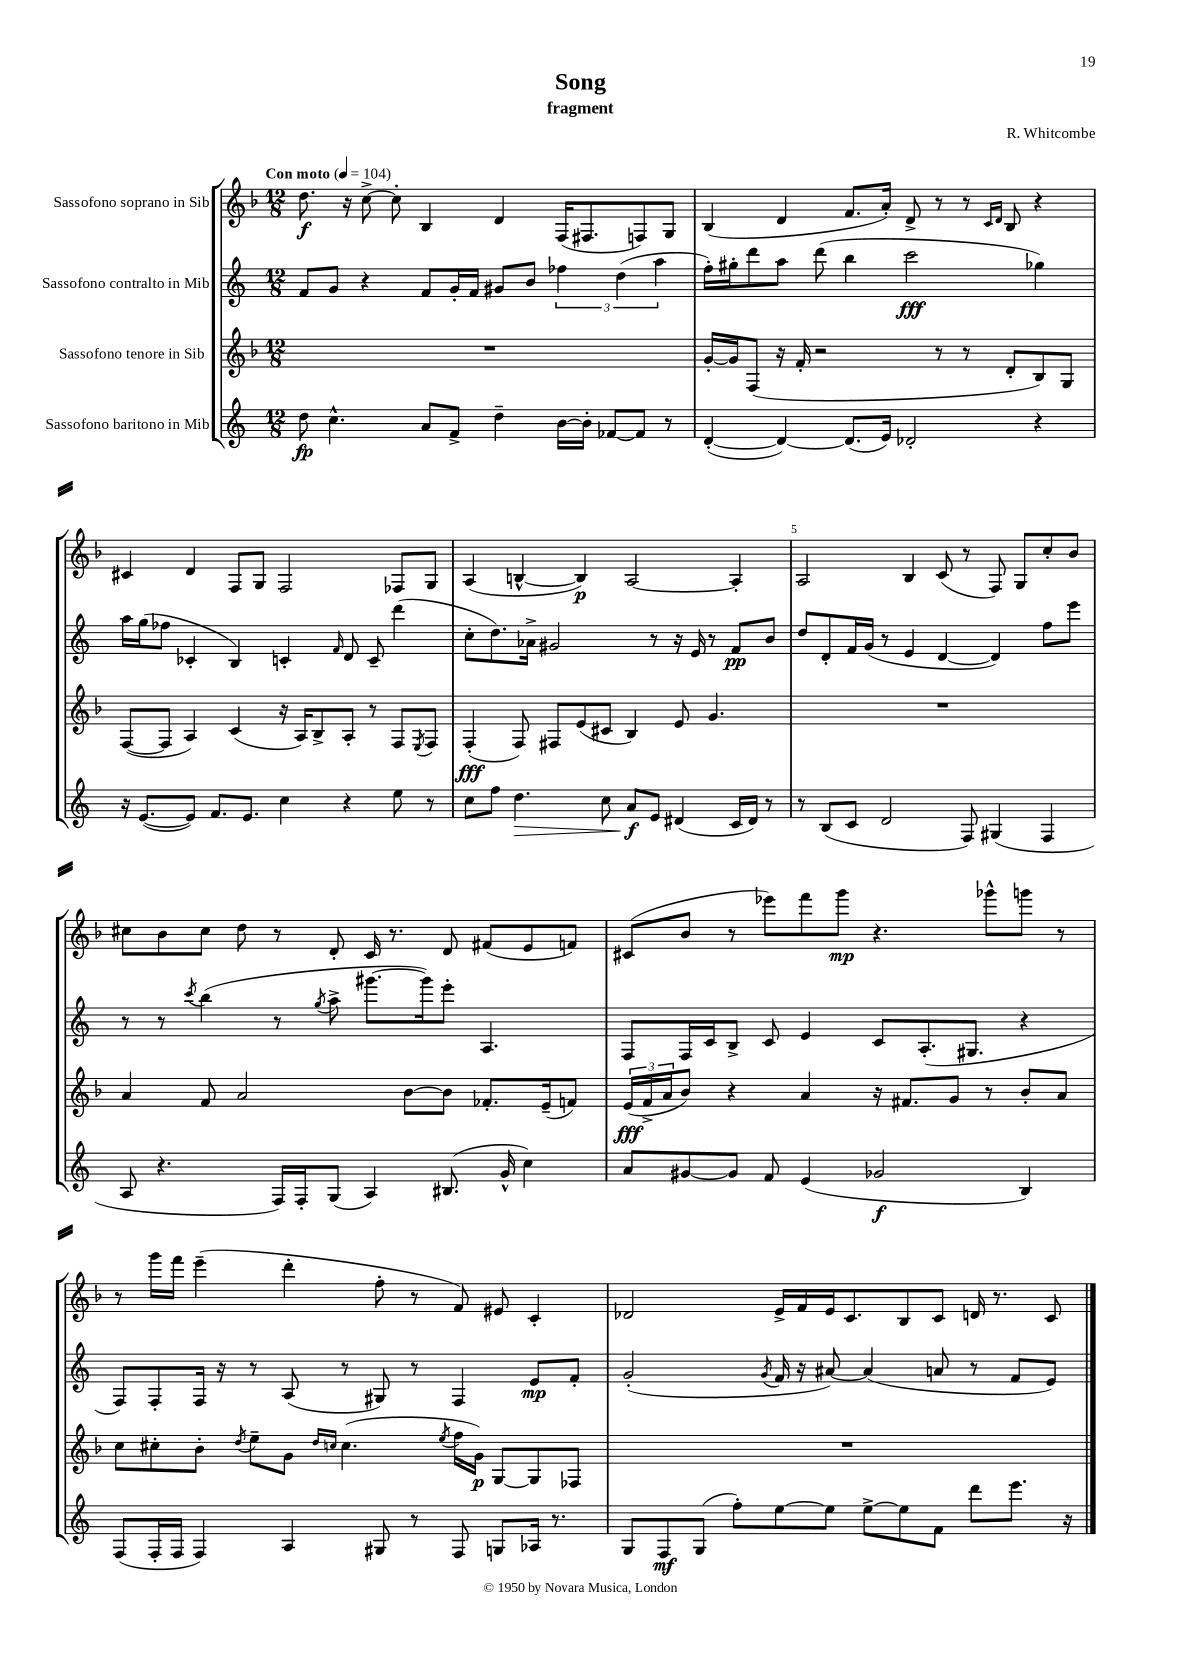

**kern	**kern	**kern	**kern
*staff4	*staff3	*staff2	*staff1
*clefG2	*clefG2	*clefG2	*clefG2
*k[]	*k[b-]	*k[]	*k[b-]
*M12/8	*M12/8	*M12/8	*M12/8
*MM104	*MM104	*MM104	*MM104
8dd	1.r	8f	8.dd
4.cc^^	.	8g	.
.	.	.	16r
.	.	4r	[8cc^
.	.	.	8cc']
8a	.	8f	4B-
8f^	.	16g'	.
.	.	16f	.
4dd~	.	8g#	4d
.	.	8b	.
[16b	.	6ff-	(16F
16b']	.	.	8.F#
[8f-	.	.	.
.	.	(6dd	.
8f-]	.	.	8F)
.	.	6aa	.
8r	.	.	8G
=	=	=	=
([4d'	[16g'	16ff')	(4B-
.	16g]	16gg#'	.
.	(8F	8ddd	.
4d_)	16r	8aa	4d
.	16f'	.	.
.	2r	(8ddd	.
(8.d]	.	4bb	8.f
16e)	.	.	16a')
2d-'	.	2ccc	8d^
.	8r	.	8r
.	8r	.	8r
.	.	.	16qqc
.	.	.	16qqd
.	8d'	.	8B-
4r	8B-)	4gg-)	4r
.	8G	.	.
=	=	=	=
16r	([8F	16aa	4c#
([8.e	.	(16gg	.
.	8F]	8ff-	.
8e])	4A)	4c-'	4d
8.f	.	.	.
.	(4c	4B)	8F
8.e	.	.	.
.	.	.	8G
4cc	16r	4c'	2F
.	16A)	.	.
.	8B-^	.	.
.	.	16qqf	.
4r	8A'	8d	.
.	8r	8c~	.
8ee	8F	(4ddd	8F-
.	8qE	.	.
8r	8F	.	8G
=	=	=	=
8cc	(4F'	8cc'	(4A
8ff	.	8.dd)	.
4.dd	8F)	.	[4B^^
.	.	16a-^	.
.	8F#	2g#	.
.	(8e	.	4B])
8cc	8c#	.	.
8a	4B-)	.	[2A
8e	.	8r	.
(4d#	8e	16r	.
.	.	16e	.
.	4.g	8r	.
16c	.	8f	4A']
16d#)	.	.	.
8r	.	8b	.
=	=	=	=
8r	1.r	8dd	2A
(8B	.	8d'	.
8c	.	16f	.
.	.	(16g	.
2d	.	8r	.
.	.	4e	4B-
.	.	[4d	(8c
8F)	.	.	8r
(4G#	.	4d])	8F)
.	.	.	8G
4F	.	8ff	8cc'
.	.	8eee	8b-
=	=	=	=
8A	4a	8r	8cc#
4.r	.	8r	8b-
.	.	8qccc	.
.	8f	(4bb	8cc#
.	2a	.	8dd
16F)	.	8r	8r
16F'	.	.	.
.	.	8qgg	.
(8G	.	8aa^	8d'
4A)	.	[8.ggg#	16c
.	.	.	8.r
.	[8b-	.	.
.	.	16ggg#])	.
(8.B#	8b-]	8eee'	8d
.	8.f-'	4.A	(8f#
16g^^	.	.	.
4cc)	.	.	8e
.	(16e~	.	.
.	8f)	.	8f)
=	=	=	=
8a	(24e	8F	(8c#
.	24f^	.	.
.	24a	.	.
[8g#	8b-)	16F	8b-
.	.	16c	.
8g#]	4r	8B^	8r
8f	.	8c	8eee-)
(4e	4a	4e	8fff
.	.	.	8ggg
2g-	16r	8c	4.r
.	8.f#	.	.
.	.	(8.A'	.
.	8g	.	.
.	.	8.G#	.
.	8r	.	8ggg-^^
4B)	8b-'	4r	8ggg
.	8a	.	8r
=	=	=	=
(8F	8cc	8F)	8r
16F'	8cc#'	8F'	16ggg
16F	.	.	16fff
4F)	8b-'	16F	(4eee~
.	.	16r	.
.	8qdd	.	.
.	8ee~	8r	.
4A	8g	(8A	4ddd'
.	16qqdd	.	.
.	16qqcc	.	.
.	(4.cc	8r	.
8G#	.	8G#)	8ff'
8r	.	8r	8r
.	8qee	.	.
8F	16ff	4F	8f)
.	16g)	.	.
8G	[8G	.	8e#
16A-	8G]	8e	4c'
8.r	.	.	.
.	8F-	8f'	.
=	=	=	=
8G	1.r	(2g'	2d-
8F	.	.	.
(8G	.	.	.
8ff')	.	.	.
.	.	8qg	.
[8ee	.	16f	16e^
.	.	16r	16f
8ee]	.	[8a#)	16e
.	.	.	8.c
[8ee^	.	(4a#]	.
8ee]	.	.	8B-
8f	.	8a	8c
8ddd	.	8r	16d
.	.	.	8.r
8.eee	.	8f	.
.	.	8e)	8c
16r	.	.	.
==	==	==	==
*-	*-	*-	*-
